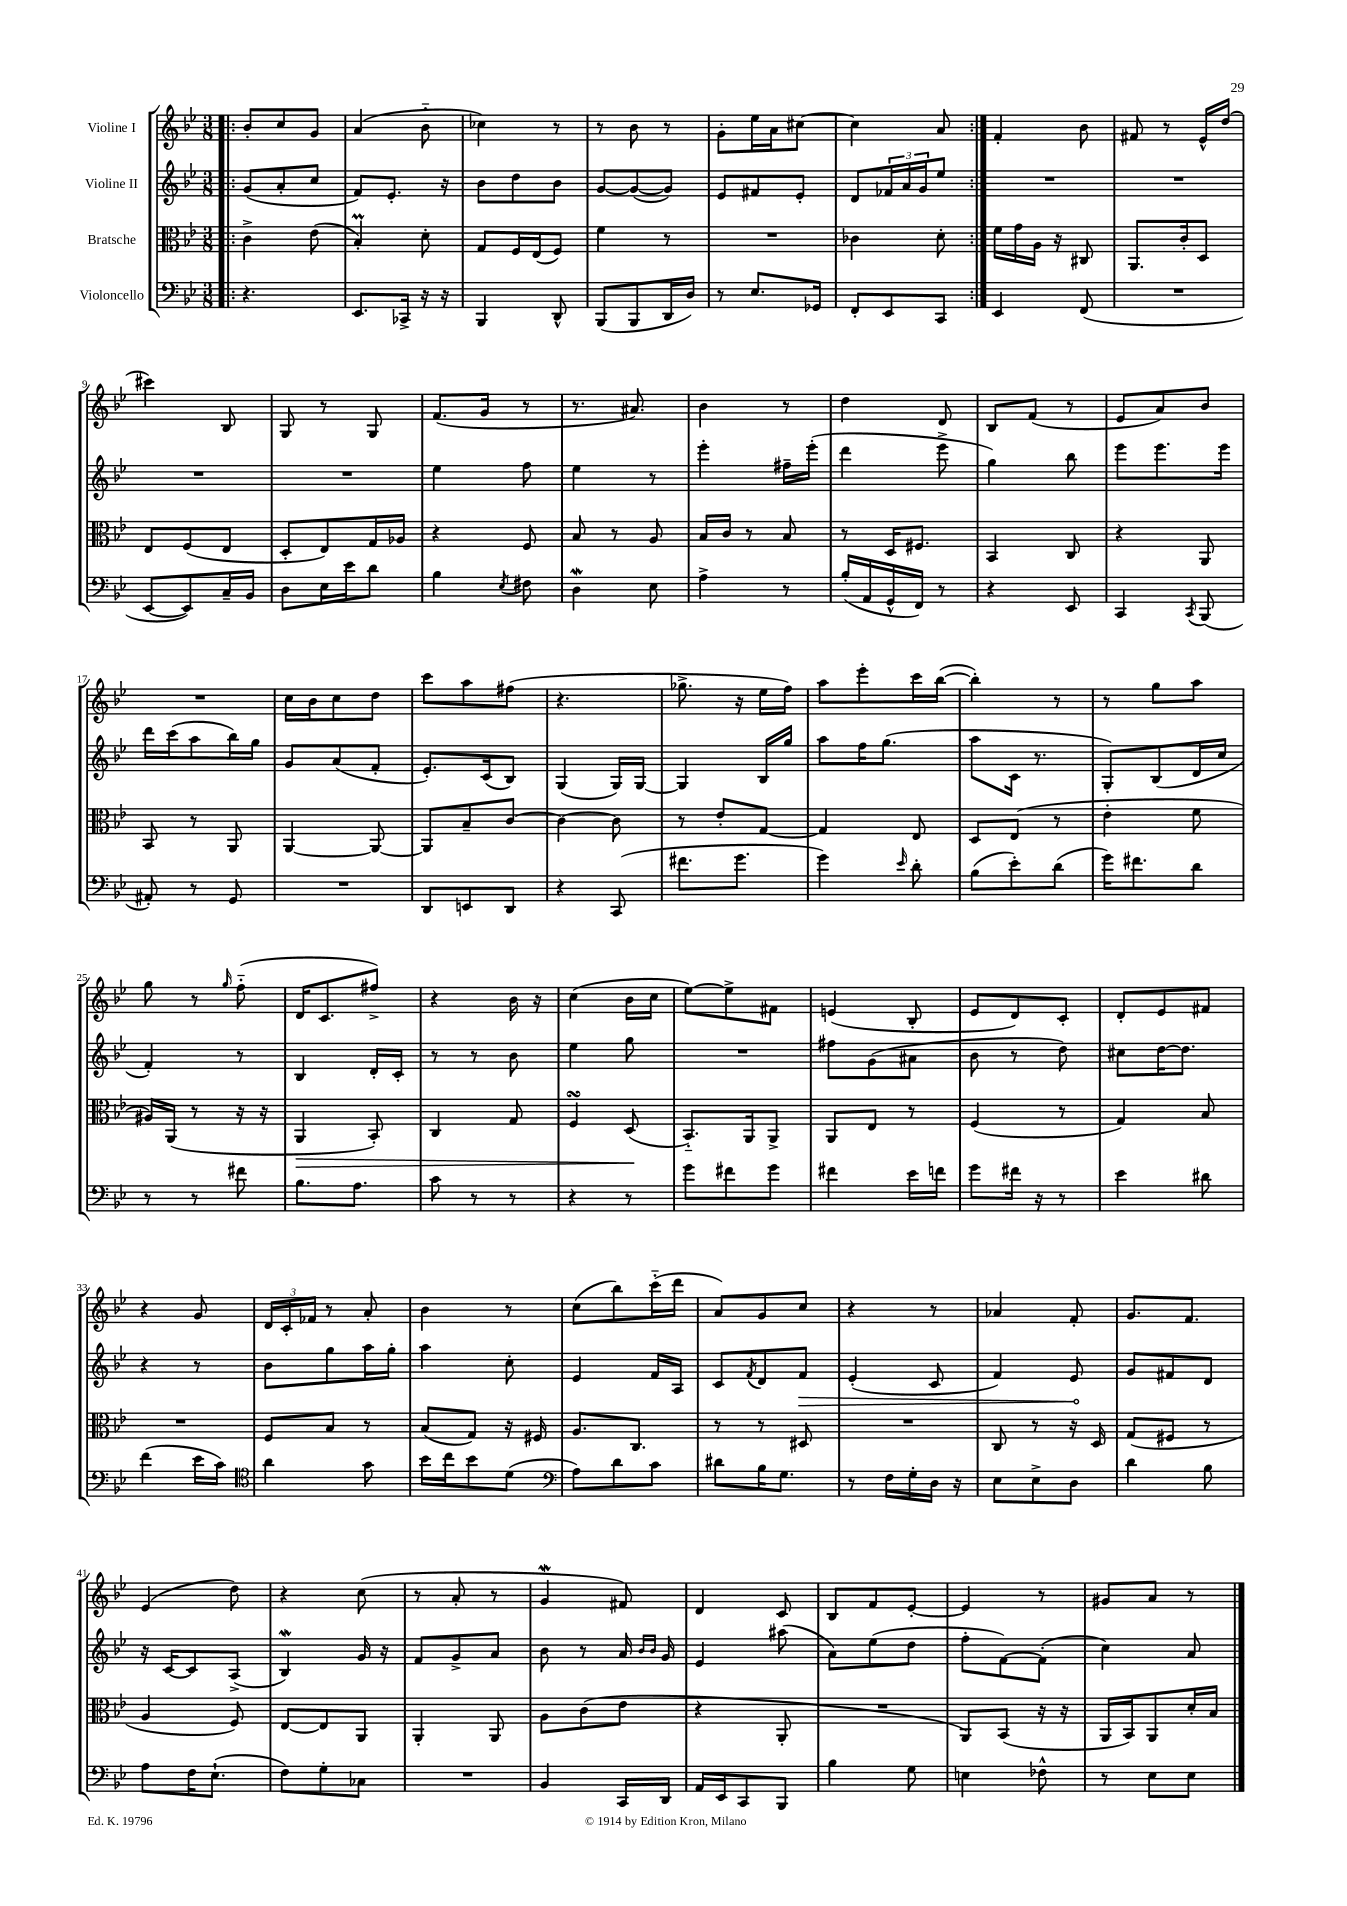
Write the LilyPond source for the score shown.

<<
\new StaffGroup <<
\new Staff = "s0" \with { instrumentName = "Violine I" } {
    \clef treble \key bes \major \numericTimeSignature \time 3/8
    \repeat volta 2 { \bar ".|:" bes'8-. c''8 g'8 |
    a'4( bes'8-_ |
    ces''4) r8 |
    r8 bes'8 r8 |
    g'8-. ees''16 a'16 cis''8~ |
    cis''4 a'8 | }
    f'4-. bes'8 |
    fis'8 r8 ees'16-^ d''16( |
    cis'''4) bes8 |
    g8 r8 g8 |
    f'8.( g'16 r8 |
    r8. ais'8.) |
    bes'4 r8 |
    d''4 d'8 |
    bes8 f'8( r8 |
    ees'8 a'8) bes'8 |
    R4. |
    c''16 bes'16 c''8 d''8 |
    c'''8 a''8 fis''8( |
    r4. |
    ges''8.-> r16 ees''16 f''16) |
    a''8 ees'''8-. c'''16 bes''16~( |
    bes''4-.) r8 |
    r8 g''8 a''8 |
    g''8 r8 \grace { g''16 } f''8-_( |
    d'16 c'8. fis''8->) |
    r4 bes'16 r16 |
    c''4( bes'16 c''16 |
    ees''8~) ees''8-> fis'8 |
    e'4( bes8-. |
    ees'8 d'8) c'8-. |
    d'8-. ees'8 fis'8 |
    r4 g'8 |
    \tuplet 3/2 { d'16 c'16-. fes'16 } r8 a'8-. |
    bes'4 r8 |
    c''8( bes''8) c'''16-_( d'''16 |
    a'8) g'8 c''8 |
    r4 r8 |
    aes'4 f'8-. |
    g'8. f'8. |
    ees'4( d''8) |
    r4 c''8( |
    r8 a'8-. r8 |
    g'4\mordent fis'8) |
    d'4 c'8 |
    bes8 f'8 ees'8~-. |
    ees'4 r8 |
    gis'8 a'8 r8 \bar "|." |
}
\new Staff = "s1" \with { instrumentName = "Violine II" } {
    \clef treble \key bes \major \numericTimeSignature \time 3/8
    \repeat volta 2 { \bar ".|:" g'8( a'8-. c''8 |
    f'8) ees'8.-. r16 |
    bes'8 d''8 bes'8 |
    g'8~ g'8~( g'8) |
    ees'8 fis'8 ees'8-. |
    d'8 \tuplet 3/2 { fes'16 a'16 g'16 } ees''8 | }
    R4. |
    R4. |
    R4. |
    R4. |
    ees''4 f''8 |
    ees''4 r8 |
    ees'''4-. fis''16-- ees'''16-.( |
    d'''4 ees'''8-> |
    g''4) bes''8 |
    ees'''8 ees'''8. ees'''16 |
    d'''16 c'''16( a''8 bes''16) g''16 |
    g'8 a'8( f'8-. |
    ees'8.-.) c'16( bes8) |
    g4( g16) g16~ |
    g4 bes16 g''16 |
    a''8 f''16 g''8.( |
    a''8 c'16 r8. |
    g8-.) bes8( d'16 c''16 |
    f'4-.) r8 |
    bes4 d'16-. c'16-. |
    r8 r8 bes'8 |
    ees''4 g''8 |
    R4. |
    fis''8 g'8( ais'8 |
    bes'8 r8 d''8) |
    cis''8 d''16~ d''8. |
    r4 r8 |
    bes'8 g''8 a''16 g''16-. |
    a''4 c''8-. |
    ees'4 f'16 a16 |
    c'8 \acciaccatura { f'8 } d'8 \once \override Hairpin.circled-tip = ##t f'8\> |
    ees'4-.( c'8 |
    f'4) ees'8\! |
    g'8 fis'8 d'8 |
    r16 c'16~ c'8 a8->( |
    bes4\mordent) g'16 r16 |
    f'8 g'8-> a'8 |
    bes'8 r8 a'16 \grace { bes'16 bes'16 } g'16 |
    ees'4 ais''8( |
    a'8) ees''8( d''8 |
    f''8-. f'8~) f'8-.( |
    c''4) a'8 \bar "|." |
}
\new Staff = "s2" \with { instrumentName = "Bratsche" } {
    \clef alto \key bes \major \numericTimeSignature \time 3/8
    \repeat volta 2 { \bar ".|:" c'4-> ees'8( |
    bes4-.\prall) d'8-. |
    g8 f16 ees16( f8) |
    f'4 r8 |
    R4. |
    ces'4 d'8-. | }
    f'16 g'16 a16 r16 cis8 |
    a,8. c'16-. d8 |
    ees8 f8( ees8 |
    d8-. ees8) g16 aes16 |
    r4 f8 |
    bes8 r8 a8 |
    bes16 c'16 r8 bes8 |
    r8 d16 fis8. |
    bes,4 c8 |
    r4 a,8 |
    bes,8 r8 a,8 |
    a,4~ a,8~ |
    a,8 bes8-- c'8~ |
    c'4~ c'8 |
    r8 ees'8-. g8~ |
    g4 ees8 |
    d8 ees8( r8 |
    ees'4-. f'8 |
    ais16) a,16( r8 r16 r16 |
    a,4\> bes,8-.) |
    c4 g8 |
    f4\turn d8\!( |
    bes,8.-_) a,16 a,8-> |
    a,8 ees8 r8 |
    f4( r8 |
    g4) bes8 |
    R4. |
    f8 bes8 r8 |
    bes8( g8) r16 fis16 |
    a8. c8. |
    r8 r8 dis8 |
    R4. |
    c8 r8 r16 d16 |
    g8( fis8 r8 |
    a4 f8) |
    ees8~ ees8 a,8 |
    a,4-. a,8 |
    a8 c'8( ees'8 |
    r4 a,8-. |
    R4. |
    a,8) bes,8( r16 r16 |
    a,16 bes,16) a,8 d'16-. bes16 \bar "|." |
}
\new Staff = "s3" \with { instrumentName = "Violoncello" } {
    \clef bass \key bes \major \numericTimeSignature \time 3/8
    \repeat volta 2 { \bar ".|:" r4. |
    ees,8. ces,16-> r16 r16 |
    bes,,4 d,8-^ |
    bes,,8( bes,,8 d,16 d16) |
    r8 ees8. ges,16 |
    f,8-. ees,8 c,8 | }
    ees,4 f,8( |
    R4. |
    ees,8~ ees,8) c16-- bes,16 |
    d8 ees16 ees'16 d'8 |
    bes4 \acciaccatura { ees8 } fis8 |
    d4\mordent ees8 |
    a4-> r8 |
    bes16-.( a,16 g,16-^ f,16) r8 |
    r4 ees,8 |
    c,4 \acciaccatura { c,8 } bes,,8( |
    ais,8-.) r8 g,8 |
    R4. |
    d,8 e,8 d,8 |
    r4 c,8( |
    fis'8. g'8. |
    g'4) \grace { ees'16 } d'8-. |
    bes8( ees'8-.) d'8( |
    g'16) fis'8. d'8 |
    r8 r8 fis'8 |
    bes8. a8. |
    c'8 r8 r8 |
    r4 r8 |
    g'8 fis'8 g'8 |
    fis'4 ees'16 f'16 |
    g'8 fis'16 r16 r8 |
    ees'4 dis'8 |
    f'4( ees'16 c'16) |
    \clef tenor a'4 g'8 |
    bes'16 c''16 bes'8 d'8( |
    \clef bass a8) d'8 c'8 |
    dis'8 bes16 g8. |
    r8 f16 g16-. d16 r16 |
    ees8 ees8-> d8 |
    d'4 bes8 |
    a8 f16 ees8.-!( |
    f8) g8-. ces8 |
    R4. |
    bes,4 c,16 d,16 |
    a,16 ees,16 c,8 bes,,8 |
    bes4 g8 |
    e4 fes8-^ |
    r8 ees8 ees8 \bar "|." |
}
>>
>>
